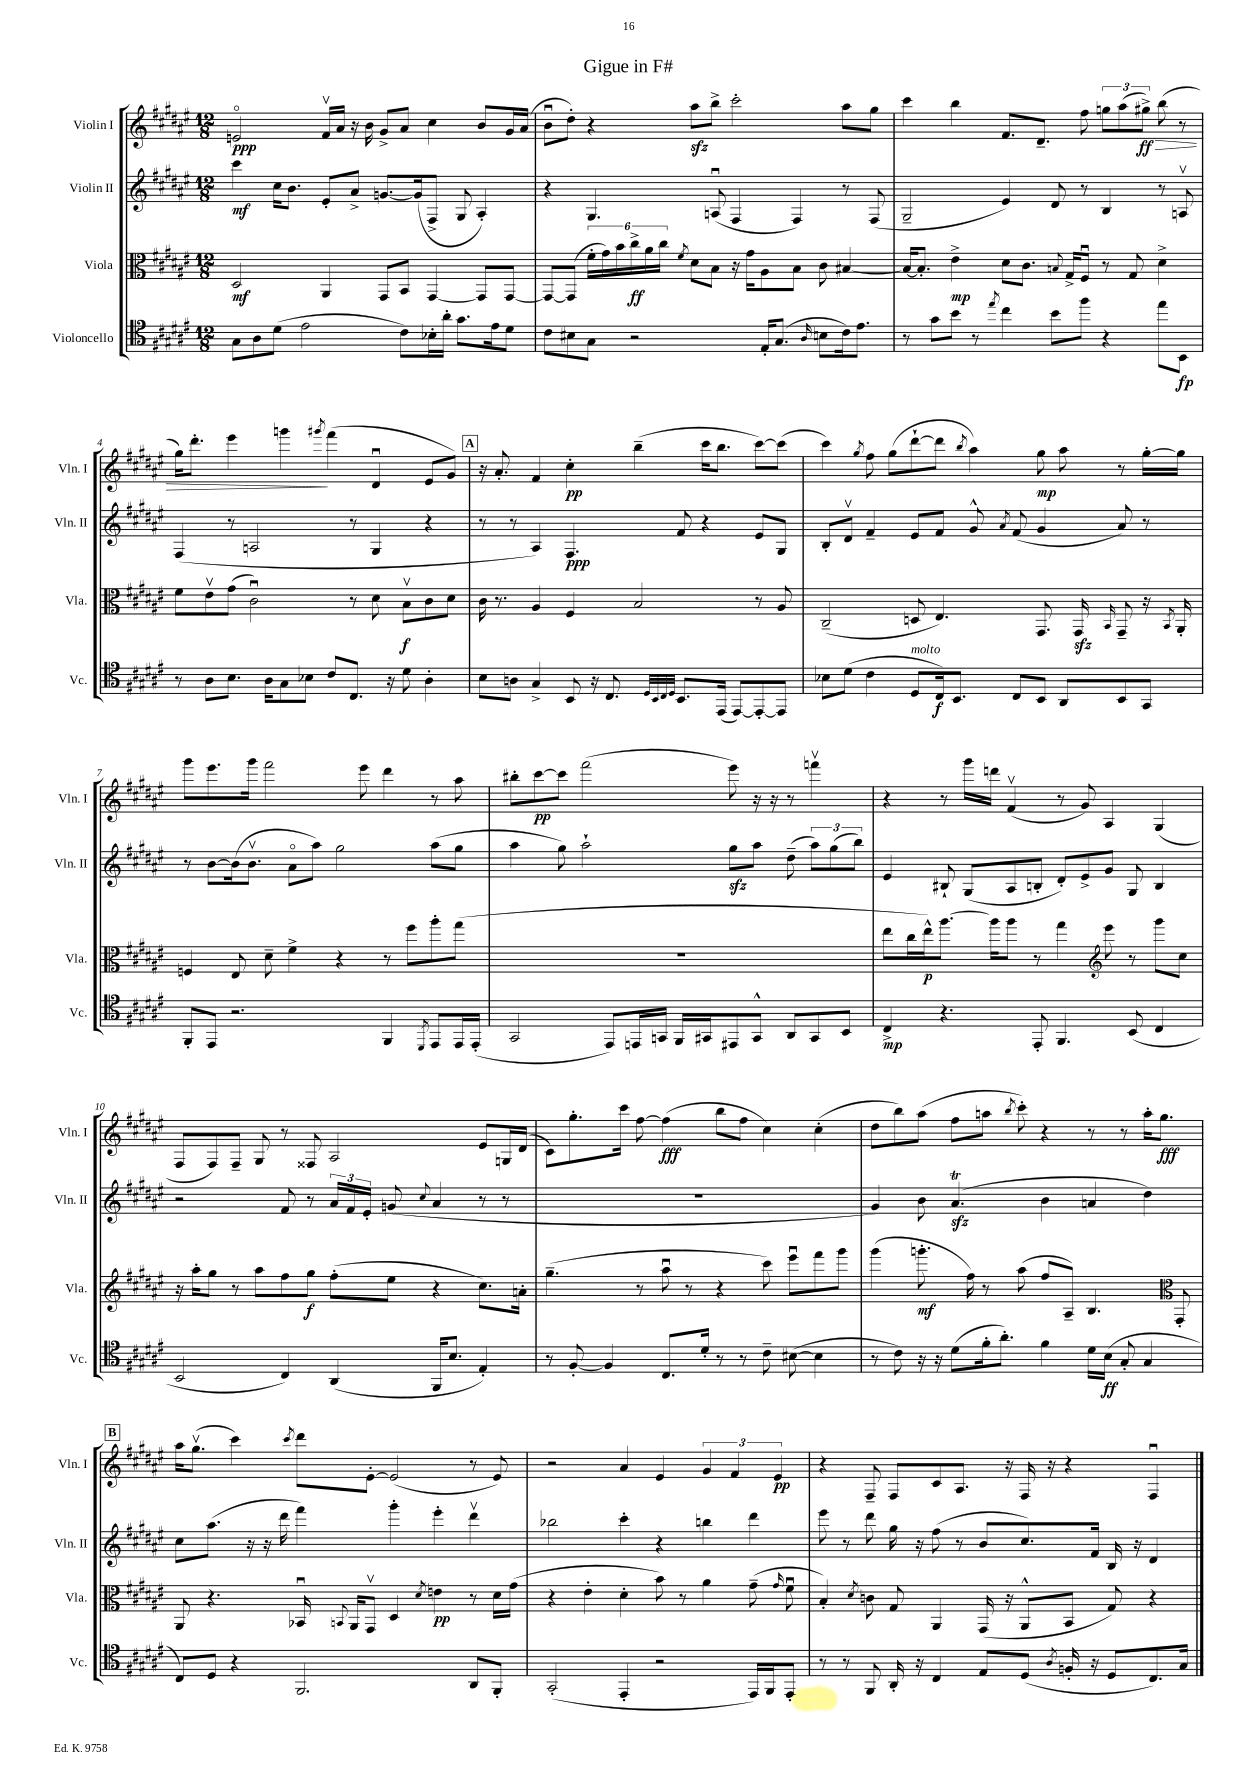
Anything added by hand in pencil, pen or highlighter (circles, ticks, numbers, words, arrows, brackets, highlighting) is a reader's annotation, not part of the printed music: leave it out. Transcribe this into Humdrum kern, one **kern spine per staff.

**kern	**kern	**kern	**kern
*staff4	*staff3	*staff2	*staff1
*clefC4	*clefC3	*clefG2	*clefG2
*k[f#c#g#d#a#e#]	*k[f#c#g#d#a#e#]	*k[f#c#g#d#a#e#]	*k[f#c#g#d#a#e#]
*M12/8	*M12/8	*M12/8	*M12/8
8G#\L	2D#/	4ccc#\	2eo/
8A#\	.	.	.
(8d#\J	.	16cc#\LK	.
.	.	8.b\J	.
2e#\	.	.	.
.	4AA#/	8e#'/L	16f#v/LL
.	.	.	16a#/JJ
.	.	8a#^/J	16r
.	.	.	16b\
.	8GG#/L	[8.g/L	8g#^/L
8c#\L)	8BB/J	.	8a#/J
.	.	(16g/]k	.
16B-'\L	[4GG#/	8F#^/J	4cc#\
16a#'\JJ	.	.	.
8.g#\L	.	8G#/	.
.	8GG#/]L	4A#'/)	8b/L
16e#\k	.	.	.
8d#\J	[8GG#/J	.	16g#/L
.	.	.	(16a#/JJ
=	=	=	=
8c#\L	8GG#/_L	4r	8bu\L
8B#\	(8GG#/]J	.	8dd#'\J)
8G#\J	24f#'\LL	4.G#/	4r
.	24g#\)	.	.
.	24b\	.	.
2r	24cc#^\	.	.
.	24a#\	.	.
.	24cc#\JJ	.	.
.	8qf#/	.	.
.	8d#\L	.	8aa#\L
.	8B\J	(8Au/	8bb^\J
.	16r	4F#/	2ccc#'\
.	16g#\LK	.	.
16E#'/LK	8A#\	.	.
(8.G#/J	.	.	.
.	8B\J	4F#/)	.
16qqA#/	.	.	.
8B\L	8c#\	.	.
16c#\k)	[4B#/	8r	8aa#\L
8.e#\J	.	.	.
.	.	(8F#/	8gg#\J
=	=	=	=
8r	16B#/_LK	2G#~/	4ccc#\
.	8.B#'/]J	.	.
8g#\L	.	.	.
8b\J	4e#^\	.	4bb\
8r	.	.	.
8qee#/	.	.	.
4cc#\	8d#\L	4e#/)	8.f#/L
.	8.c#\J	.	.
.	.	.	8.d#~/J
8b\L	.	8d#/	.
.	8qqB/	.	.
.	16G#^/LK	.	.
8ff#\J	8F#u/J	8r	8ff#\
4r	8r	4B/	12gg\L
.	.	.	(12aa#\
.	8G#/	.	.
.	.	.	12gg#^\J)
8ee#\L	4d#^\	8r	(8bb\
8BB\J	.	8Av/	8r
=	=	=	=
8r	8f#\L	(4F#/	16gg#\LK)
.	.	.	8.ddd#'\J
8A#\L	8e#v\	.	.
8.B\J	(8g#\J	8r	4eee#\
.	2c#u\)	2A/	.
16A#\LK	.	.	.
8G#\	.	.	4ggg\
8B-\J	.	.	.
.	.	.	8qggg#/
8c#/L	.	.	(4fff#\
8.C#/J	8r	8r	.
.	8d#\	4G#/	4d#u/
16r	.	.	.
8d#\	8Bv\L	.	.
4A#'\	8c#\	4r	8e#/L
.	8d#\J	.	8g#/J)
=	=	=	=
8B\L	16c#\	8r	16r
.	8.r	.	8.a#'/
8A\J	.	8r	.
4G#^/	4A#/	4A#/)	4f#/
8BB/	4F#/	4.F#/	4cc#'\
16r	.	.	.
8.C#/	.	.	.
.	2B/	.	(4bb~\
32qqD#/LLL	.	.	.
32qqBB/	.	.	.
32qqC#/	.	.	.
32qqD#/JJJ	.	.	.
8.BB/L	.	8f#/	.
.	.	4r	16ccc#\LK
(16EE#/Jk	.	.	8.bb\J
[8EE#/L)	.	.	.
8EE#'/_	8r	8e#/L	[8ccc#\L)
8EE#/]J	8A#/	8G#/J	(8ccc#\]J
=	=	=	=
8B-\L	(2C#~/	8B'/L	4ccc#\)
(8d#\J	.	8d#v/J	.
.	.	.	8qgg#/
4c#\	.	4f#~/	8ff#\
.	.	.	(8gg#\L
8D#/L	8D/	8e#/L	[8ddd#`\
16C#/k)	4.E#/)	8f#/J	8ddd#\]J
8.BB/J	.	.	.
.	.	.	8qbb/
.	.	8g#^^/	4aa#\)
.	.	8qa#/	.
8C#/L	.	(8f#/	.
8BB/J	8.GG#/	4g#/	8gg#\
8AA#/L	.	.	8aa#\
.	16GG#/	.	.
.	16qqBB/	.	.
8BB/	8GG#~/	8a#/)	8r
8GG#/J	16r	8r	[16gg#'\LL
.	8qBB/	.	.
.	16AA#'/	.	16gg#\]JJ
=	=	=	=
8FF#'/L	4F/	8r	8ggg#\L
8EE#/J	.	[8b\L	8.eee#\
2.r	8E#/	(16b\]k	.
.	.	8.bv\J	16ggg#\Jk
.	8d#~\	.	2fff#\
.	4f#^\	8a#o\L	.
.	.	8aa#\J)	.
.	4r	2gg#\	.
.	.	.	8eee#\
4FF#/	8r	.	4ddd#\
.	8ff#\L	.	.
8qDD#/	.	.	.
8EE#/L	8aa#'\	(8aa#\L	8r
16EE#/L	(8gg#\J	8gg#\J	8aa#\
(16EE#'/JJ	.	.	.
=	=	=	=
2GG#/	1.r	4aa#\	8bb#'\L
.	.	.	[8ccc#\
.	.	8gg#\)	8ccc#\]J
.	.	2aa#`\	(2fff#\
8EE#/L)	.	.	.
16EE/L	.	.	.
16GG/JJ	.	.	.
16FF#/LL	.	.	.
16GG#/J	.	.	.
8EE#/	.	8gg#\L	8eee#\)
8GG#^^/J	.	8aa#\J	16r
.	.	.	16r
8AA#/L	.	(8dd#~\	8r
8GG#/	.	12aa#\L)	4fffv\
.	.	(12gg#\	.
8BB/J	.	.	.
.	.	12bb\J)	.
=	=	=	=
4C#^/	8ee#\L	4e#/	4r
.	16cc#\L	.	.
.	16ee#^^\J)	.	.
4.r	[8.aa#\J	8B#`/	8r
.	.	(8G#/L	16ggg#\LL
.	16aa#\]LK	.	16ddd\JJ
.	8aa#\J	8A#/	(4f#v/
8EE#'/	8r	8B'/J	.
4.FF#/	4gg#\	8d#'/L)	8r
.	.	8e#^/	8g#/)
*	*clefG2	*	*
.	8eee#\	8g#/J	4A#/
(8BB/	8r	8G#/	.
4C#/	8ggg#\L	4B/	(4G#/
.	8cc#\J	.	.
=	=	=	=
2BB/	16r	2r	8F#/L
.	16aa#'\LK	.	.
.	8gg#\J	.	8F#/)
.	8r	.	8F#~/J
.	8aa#\L	.	8G#/
4C#/)	8ff#\	8f#/	8r
.	8gg#\J	8r	8F##/
(4AA#/	(8ff#'\L	24a#/LL	2A#/
.	.	24f#/	.
.	.	24e#'/JJ	.
.	8ee#\J	(8g/	.
.	.	8qqcc#/	.
16FF#/LK	4r	4a#/	.
8.B/J	.	.	.
4E#'/)	8.cc#\L)	8r	8e#/L
.	.	8r	16G/L
.	16a'\Jk	.	(16d#/JJ
=	=	=	=
8r	(4.gg#~\	1.r	8c#\L)
[8F#'/	.	.	8.gg#'\
4F#/]	.	.	.
.	.	.	16ccc#\Jk
.	8r	.	[8ff#\
8.C#/L	8aa#u\	.	(4ff#\]
.	8r	.	.
16d#'/Jk	.	.	.
8r	4r	.	8bb\L
8r	.	.	8ff#\J
8c#~\	8ccc#\)	.	4cc#\)
([8B#\	8eee#u\L	.	.
4B#\]	8fff#\	.	(4cc#'\
.	8ggg#\J	.	.
=	=	=	=
8r	(4ggg#\	4g#/)	8dd#\L
8c#\)	.	.	8bb\)
16r	8.ggg'\	8b\	(8aa#\J
16r	.	.	.
(8d#\L	.	(4.a#/	8ff#\L
.	16ff#\)	.	.
16f#'\k	8r	.	8aa\J
8.a#'\J)	.	.	.
.	.	.	8qbb/
.	(8aa#\	.	8ccc#'\)
4f#\	8ff#/L	4b\	4r
.	8A#~/J)	.	.
16d#\LL	4.B/	4a/	8r
(16B\JJ	.	.	.
8G#'/	.	.	8r
4G#/	.	4dd#\)	16aa'\LK
.	.	.	8.gg#\J
*	*clefC3	*	*
.	8GG#'/	.	.
=	=	=	=
8C#/L)	8AA#/	8cc#\L	16aa#\LK
.	.	.	(8.gg#v\J
8D#/J	4.r	(8.aa#\J	.
4r	.	.	4ccc#\)
.	.	16r	.
.	.	16r	.
.	.	16ddd#\	.
.	.	.	8qccc#/
2.FF#/	16BB-u/	4fff#\)	8ddd#\L
.	8qqBB/	.	.
.	16AA#/LK	.	.
.	8GG#v/J	.	[8e#'\J
.	4D#/	4ggg#'\	(2e#/]
.	8qd#/	.	.
.	4e\	4eee#'\	.
8AA#/L	8r	4ddd#v\	8r
8FF#'/J	16d#\LL	.	8e#/)
.	(16g#\JJ	.	.
=	=	=	=
(2GG#'/	4r	2bb-\	2r
.	4e#'\	.	.
4EE#'/	4d#'\	4ccc#'\	4a#/
2r	8b\)	4r	4e#/
.	8r	.	.
.	4a#\	4bb\	6g#/
.	.	.	6f#/
16EE#/LL)	(8g#~\	4ddd#\	.
16FF#/J	.	.	.
.	.	.	6e#/
.	16qqg#/	.	.
8EE#'/J	8f#u\	.	.
=	=	=	=
8r	4B'/)	8eee#\	4r
8r	.	8r	.
.	8qd#/	.	.
8FF#/	8c\	8ddd#\	8F#~/
16AA#'/	8G#/	16gg#\	8F#/L
16r	.	16r	.
4C#/	4AA#/	(8ff#\	8c#/
.	.	8r	8.A#/J
8E#/L	(16GG#/	8b/L	.
.	16r	.	16r
(8D#/J	8AA#^^/L	8.cc#/)	16F#/
.	.	.	16r
8qA#/	.	.	.
16F'/	8BB/J	.	4r
16r	.	16f#/Jk	.
8D#/L	8G#/)	16B/	.
.	.	16r	.
8.C#/)	4r	4d#/	4F#u/
16G#/Jk	.	.	.
==	==	==	==
*-	*-	*-	*-
